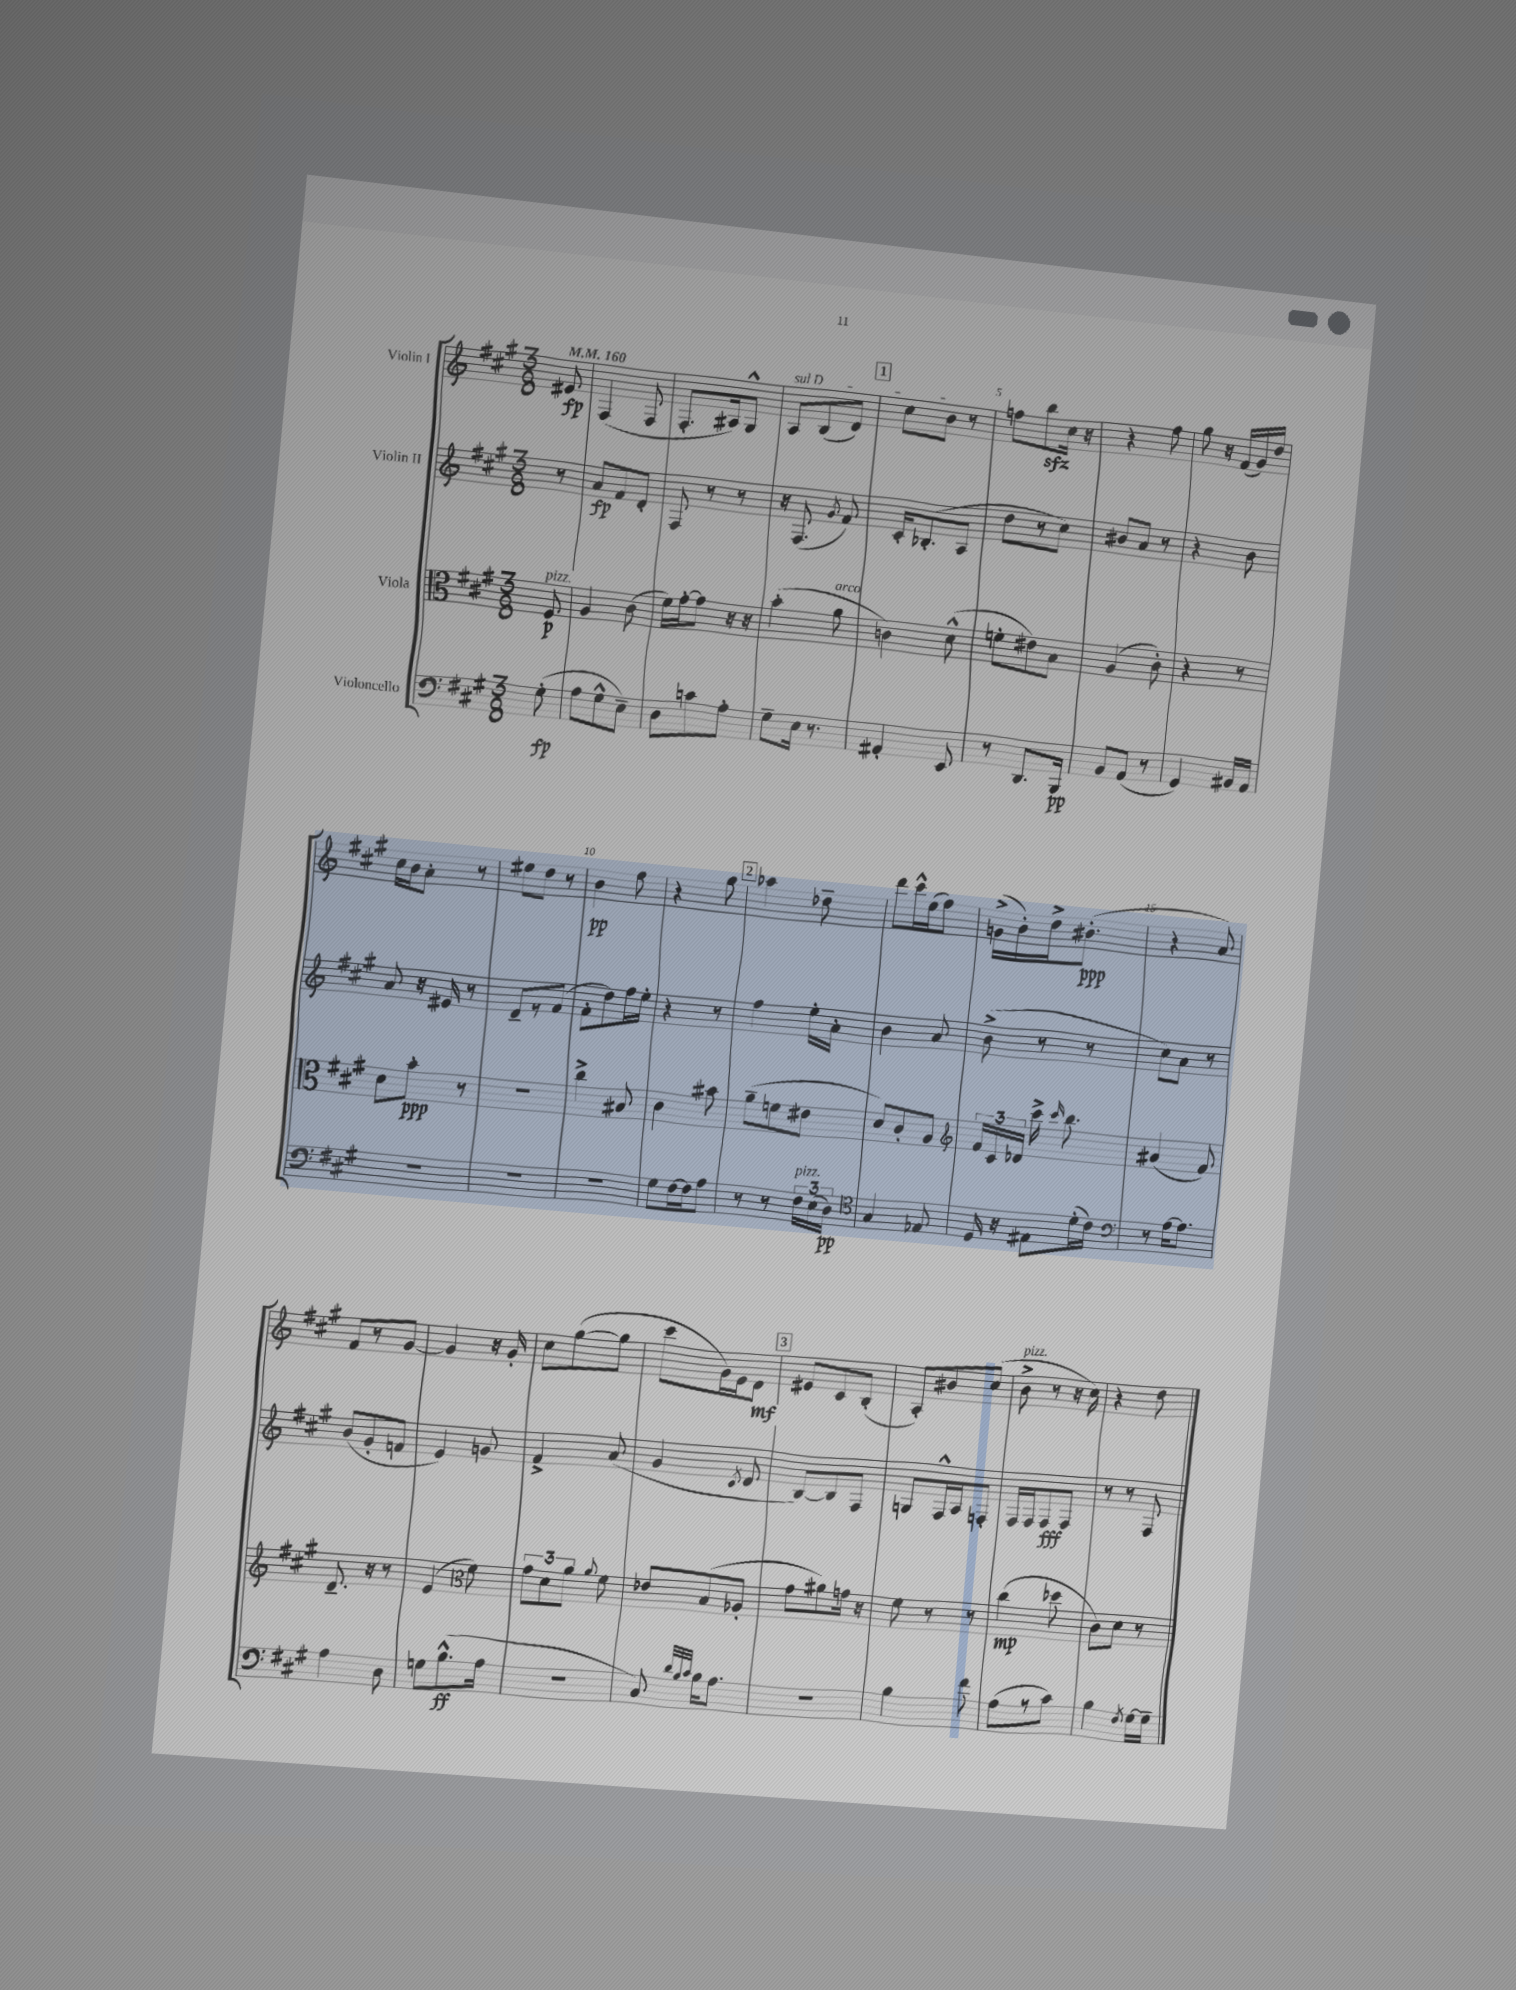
<<
\new StaffGroup <<
\new Staff = "s0" \with { instrumentName = "Violin I" } {
    \clef treble \key a \major \numericTimeSignature \time 3/8 \partial 8 \tempo 4 = 160
    \autoBeamOff eis'8\fp |
    fis4( fis8 |
    fis8.[-. ais16) gis8]-^ |
    \once \override TextSpanner.bound-details.left.text = \markup { \italic "sul D" } a8[\startTextSpan b8( d'8]) |
    \mark \markup { \box "1" } cis''8[ b'8]\stopTextSpan r8 |
    f''8[ b''8\sfz cis''16] r16 |
    r4 fis''8 |
    gis''8 r16 fis'16[( gis'16) d''16] |
    cis''16[ b'16 a'8]-. r8 |
    eis''8[ d''8] r8 |
    b'4\pp fis''8 |
    r4 gis''8 |
    \mark \markup { \box "2" } aes''4 des''8-- |
    d'''8[ cis'''16-^ e''16( fis''8]) |
    g'16[->( b'16-.) d''16-> bis'8.]-.\ppp( |
    r4 a'8) |
    fis'8[ r8 gis'8]~ |
    gis'4 r16 gis'16-. |
    cis''8[ gis''8~( gis''8] |
    cis'''8[ gis'16) e'16 d'8]\mf |
    \mark \markup { \box "3" } eis'8[ cis'8 b8]-.( |
    a8[-.) bis'8 cis''8]( |
    b'8->^\markup { \italic "pizz." } r8 r16 cis''16) |
    r4 d''8 \bar "|." |
}
\new Staff = "s1" \with { instrumentName = "Violin II" } {
    \clef treble \key a \major \numericTimeSignature \time 3/8 \partial 8
    \autoBeamOff r8 |
    a'8[\fp fis'8 d'8]-. |
    fis8 r8 r8 |
    r16 fis8.( \acciaccatura { gis'8 } fis'8) |
    \mark \markup { \box "1" } cis'16[-. bes8.-.( a8] |
    d''8[ r8 cis''8]) |
    bis'8[ a'8] r8 |
    r4 b'8 |
    a'8 r16 eis'16 r8 |
    d'8[-- r8 fis'8]( |
    fis'8[-. d''8) fis''16 e''16]-. |
    r4 r8 |
    \mark \markup { \box "2" } fis''4 e''16[-. a'16]-. |
    b'4 a'8 |
    b'8->( r8 r8 |
    cis''8[) a'8] r8 |
    b'8[( gis'8-. f'8] |
    e'4) g'8 |
    fis'4-> a'8( |
    gis'4 \acciaccatura { cis'8 } d'8 |
    \mark \markup { \box "3" } b8[~) b8 fis8] |
    g8[ fis16-^ a16 f8]-. |
    fis16[ fis16 fis8\fff fis8] |
    r8 r8 fis8 \bar "|." |
}
\new Staff = "s2" \with { instrumentName = "Viola" } {
    \clef alto \key a \major \numericTimeSignature \time 3/8 \partial 8
    \autoBeamOff fis8\p^\markup { \italic "pizz." } |
    a4 cis'8( |
    fis'16[) gis'16~-. gis'8] r16 r16 |
    b'4-.( a'8^\markup { \italic "arco" } |
    \mark \markup { \box "1" } c'4) d'8-^( |
    f'8[-. eis'8) b8] |
    a4( cis'8-.) |
    r4 r8 |
    d'8[ b'8]-.\ppp r8 |
    R4. |
    cis''4-> bis8 |
    cis'4 bis'8 |
    \mark \markup { \box "2" } a'8[--( f'8 eis'8] |
    d'8[) cis'8-. a8] |
    \clef treble \tuplet 3/2 { fis'16[ cis'16 des'16] } cis'''16-> \grace { cis'''16 } b''8. |
    ais'4( fis'8) |
    d'8.-- r16 r8 |
    e'4( \clef alto fis'8) |
    \tuplet 3/2 { gis'8[ d'8 a'8] } \appoggiatura { a'8 } fis'8 |
    ees'8[ b8( aes8]-. |
    \mark \markup { \box "3" } gis'8[ ais'8) g'16] r16 |
    fis'8 r8 r8 |
    cis''4\mp( des''8 |
    cis'8[) d'8] r8 \bar "|." |
}
\new Staff = "s3" \with { instrumentName = "Violoncello" } {
    \clef bass \key a \major \numericTimeSignature \time 3/8 \partial 8
    \autoBeamOff gis8-.\fp( |
    a8[ gis8-^ e8]--) |
    d8[ c'8 a8]-. |
    gis8[-- e16] r8. |
    \mark \markup { \box "1" } ais,4-. e,8 |
    r8 d,8.[ b,,16]\pp |
    b,8[ a,8]( r8 |
    gis,4) bis,16[ a,16] |
    R4. |
    R4. |
    R4. |
    gis8[ fis16~ fis16 a8] |
    \mark \markup { \box "2" } r8 r8 \tuplet 3/2 { fis16[^\markup { \italic "pizz." } e16( d16]\pp) } |
    \clef tenor gis4 ees8 |
    d16 r16 eis8[ d'16-.( cis'16]) |
    \clef bass r8 a16[~ a8.] |
    a4 d8 |
    g8[ b8.-^\ff( a16] |
    r4. |
    cis8) \grace { d'32[ b32 cis'32] } b16[ a8.] |
    \mark \markup { \box "3" } r4. |
    b4 fis'8 |
    a8[( r8 cis'8]) |
    b4 \acciaccatura { fis8 } gis16[~ gis16]-- \bar "|." |
}
>>
>>
\layout { \context { \Score \override BarNumber.break-visibility = ##(#f #t #t) barNumberVisibility = #(every-nth-bar-number-visible 5) } }
